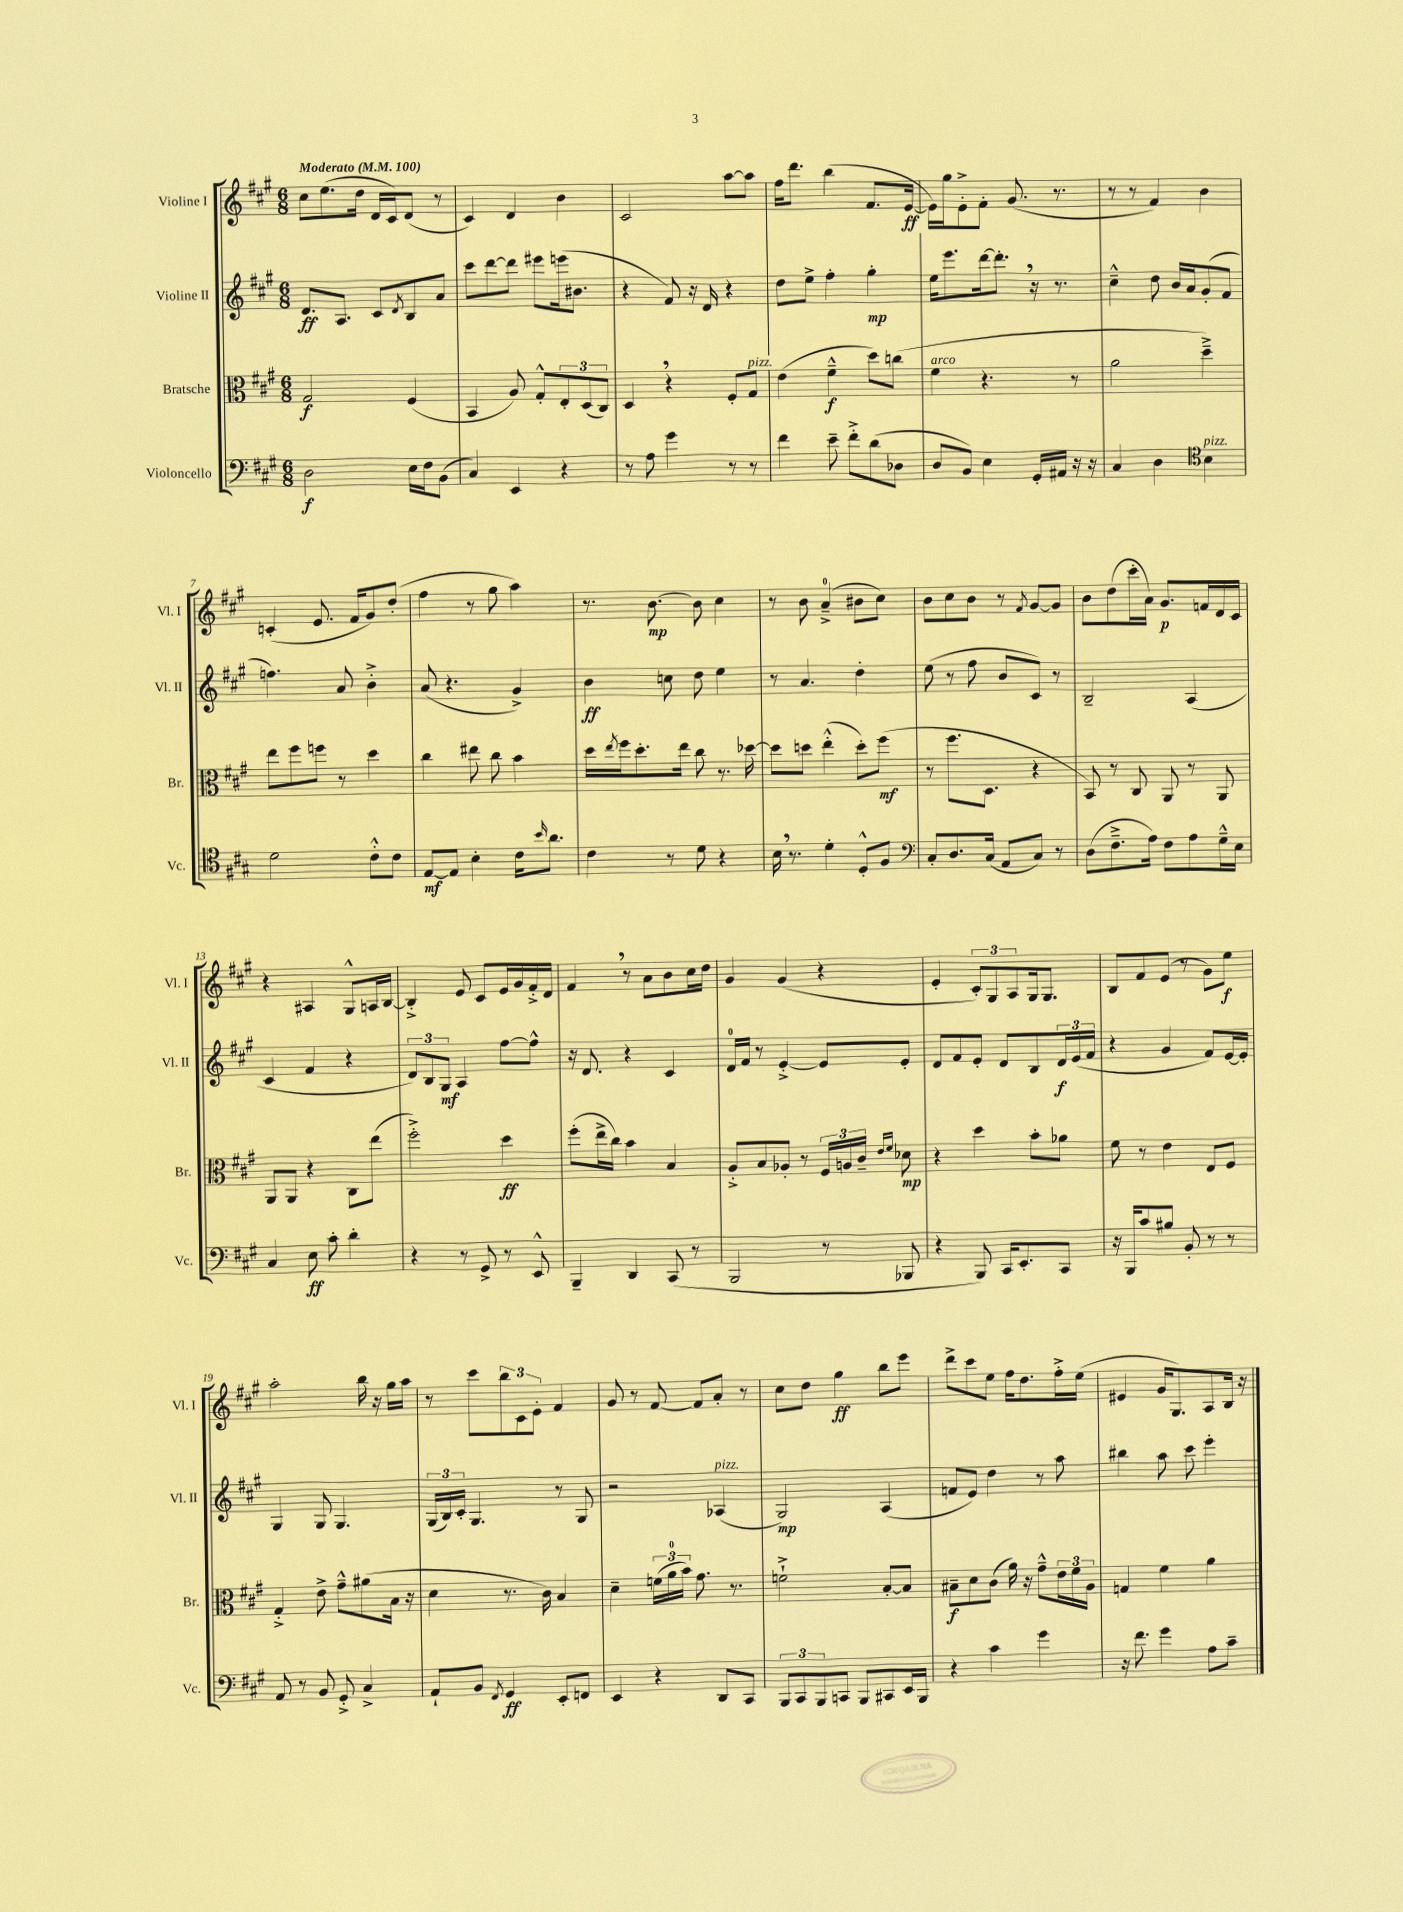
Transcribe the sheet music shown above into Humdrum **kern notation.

**kern	**kern	**kern	**kern
*staff4	*staff3	*staff2	*staff1
*clefF4	*clefC3	*clefG2	*clefG2
*k[f#c#g#]	*k[f#c#g#]	*k[f#c#g#]	*k[f#c#g#]
*M6/8	*M6/8	*M6/8	*M6/8
*MM100	*MM100	*MM100	*MM100
2D	2G#	8.d	8cc#
.	.	.	(8.ee
.	.	8.A	.
.	.	.	16dd
.	.	8c#	16d
.	.	.	16c#)
.	.	8qd	.
16E	(4F#	8B	(8d
16F#	.	.	.
(8BB	.	8a	8r
=	=	=	=
4C#)	4BB	8ccc#	4c#)
.	.	[8ddd	.
4EE	8A)	8ddd]	4d
.	8G#'^^	8eee#	.
4r	12E'	(16eee	4b
.	.	8.b#	.
.	(12D	.	.
.	12C#)	.	.
=	=	=	=
8r	4D	4r	2c#
8A	.	.	.
4g#	4r	8f#)	.
.	.	16r	.
.	.	16d	.
8r	8F#'	4r	[8aa
8r	8G#	.	8aa]
=	=	=	=
4f#	(4e	8dd	16ff#
.	.	.	8.ddd
.	.	8ee^	.
8e~	4f#~^^	4ff#'	(4bb
8f#'^	.	.	.
(8d	8dd)	4gg#'	8.f#
8D-	(8cc	.	.
.	.	.	[16e
=	=	=	=
8D	4f#	16ee	16e])
.	.	8.eee	16gg#
8BB)	.	.	8e'^
4E	4.r	[16ddd	8f#'
.	.	8.ddd']	.
.	.	.	(8.g#
16GG#'	.	16r	.
16AA#	.	8.r	8.r
16r	8r	.	.
16r	.	.	.
=	=	=	=
4C#	2a	4cc#~^^	8r
.	.	.	8r
4D	.	8dd	4f#)
.	.	16b	.
.	.	16a	.
*clefC4	*	*	*
4B	4dd~^)	(8g#'	4b
.	.	8f#	.
=	=	=	=
2d	8ee	4.ff)	(4c'
.	8ff#	.	.
.	8ff	.	8.e
.	8r	8a	.
.	.	.	16f#
8c#'^^	4dd	4b'^	8g#)
8c#	.	.	(8dd'
=	=	=	=
[8E	4cc#	(8a	4ff#
8E]	.	4.r	.
4B'	8ee#	.	8r
.	8cc#	.	8gg#
16c#	4b	4g#^)	4aa)
16qqb	.	.	.
8.a	.	.	.
=	=	=	=
4c#	16dd	4b	8.r
.	8qee	.	.
.	16ff#	.	.
.	8.dd'	.	.
.	.	.	[8.b
8r	.	8cc	.
.	16ee	.	.
8d	8cc#	8dd	8b]
4r	8.r	4ee	4cc#
.	[16dd-	.	.
=	=	=	=
16B	8dd-]	8r	8r
8.r	.	.	.
.	8dd	4.a	8b
4d'	(4ee'^^	.	(4a~^
8D'^^	8dd')	4dd'	8b#
8F#	(8ff#	.	8cc#)
=	=	=	=
*clefF4	*	*	*
8C#'	8r	(8ee	8b
8.D	8.ff#	8r	8cc#
.	.	8ff#	8b
(16C#	8.D	.	.
8AA	.	8b	8r
.	.	.	8qf#
8C#)	4r	8c#)	[8g#
8r	.	8r	8g#]
=	=	=	=
(8D	8BB)	2B~	8b
8.F#~^	8r	.	(8dd
.	8C#	.	16ccc#'
16A)	.	.	16a)
8F#	8AA	.	8.g#
8A	8r	(4A	.
.	.	.	16f
16G#~^^	8AA	.	16d
16E	.	.	16c#
=	=	=	=
4C#	8AA	4c#	4r
.	8AA	.	.
8E	4r	4f#	4A#
8c#'	.	.	.
4d'	8C#	4r	8G#^^
.	(8ee	.	16A
.	.	.	[16B
=	=	=	=
4r	2ff#'^)	12d)	4B'^]
.	.	12B	.
.	.	12G#	.
8r	.	4A	8e
8GG#^	.	.	8c#
8r	4dd	[8ff#	16e
.	.	.	16g#
8EE^^	.	8ff#^^]	16f#'^
.	.	.	16d
=	=	=	=
4BBB~	(8ff#'	16r	4f#
.	.	8.d	.
.	16ee^	.	.
.	16cc#)	.	.
4DD	4b	4r	8r
.	.	.	8a
(8CC#	4B	4c#	8b
8r	.	.	16cc#
.	.	.	16dd
=	=	=	=
2BBB	8A'^	16d	4g#
.	.	16f#	.
.	8B	8r	.
.	8A-'	[4e'^	(4g#
.	8r	.	.
8r	24F#	8e]	4r
.	24A	.	.
.	24c#~	.	.
.	16qqe	.	.
.	16qqf#	.	.
8BBB-	8d-	8e'	.
=	=	=	=
4r	4r	8d	4e'
.	.	8f#	.
8BBB)	4dd	8e'	12c#')
.	.	.	12G#
16CC#	.	8d	.
.	.	.	12A
8.EE'	.	.	.
.	8b'	8B	16G#
.	.	.	8.G#
8CC#	8a-	24d	.
.	.	(24e	.
.	.	24f#	.
=	=	=	=
16r	8f#	4r	8B
16BBB	.	.	.
8c#	8r	.	8f#
8B#	4e	4g#	(8e
8BB'	.	.	8r
8r	8E	8f#)	8g#)
8r	8F#	[16e	8ee
.	.	16e']	.
=	=	=	=
8AA	4G#'^	4G#	2aa'
8r	.	.	.
8BB	8e^	8G#	.
8GG#'^	8g#~^^	4.G#	.
4C#^	(8a#	.	16bb
.	.	.	16r
.	16B	.	16gg#
.	16r	.	16aa
=	=	=	=
8AA`	4d	(24G#	8r
.	.	24B)	.
.	.	24c#'	.
8BB	.	4.G#	8ccc#
8qFF#	.	.	.
4GG#	8.r	.	12bb
.	.	.	12c#
.	.	.	12e'
.	16c#)	.	.
8EE'	4B	8r	4f#
8FF	.	8G#	.
=	=	=	=
4EE	4d~	2r	8g#
.	.	.	8r
4r	(24f	.	[8f#
.	24a	.	.
.	24b)	.	.
.	8.g#	.	8f#]
8DD	.	(4A-	8a'
.	8.r	.	.
8CC#	.	.	8r
=	=	=	=
12BBB	2f`^	2G#)	8cc#
12CC#	.	.	.
.	.	.	8dd
12BBB	.	.	.
8CC	.	.	4gg#
8BBB	.	.	.
8CC#	[8B'	(4A	8bb
16EE	8B]	.	8eee
16BBB	.	.	.
=	=	=	=
4r	8B#~	8f	8ddd^
.	8d	8e)	8ccc#
4c#	(8c#	4dd	8ee
.	16a)	.	16ff#
.	16r	.	8.dd
4g#	8g#~^^	8r	.
.	24e	8aa	16ff#'^
.	24f#	.	.
.	.	.	(16ee
.	24A	.	.
=	=	=	=
16r	4G	4bb#	4e#
8.f#	.	.	.
4g#	4f#	8aa	16g#
.	.	.	8.G#)
.	.	8ccc#	.
8A	4a	4eee'	8A
8c#~	.	.	16B
.	.	.	16r
==	==	==	==
*-	*-	*-	*-
